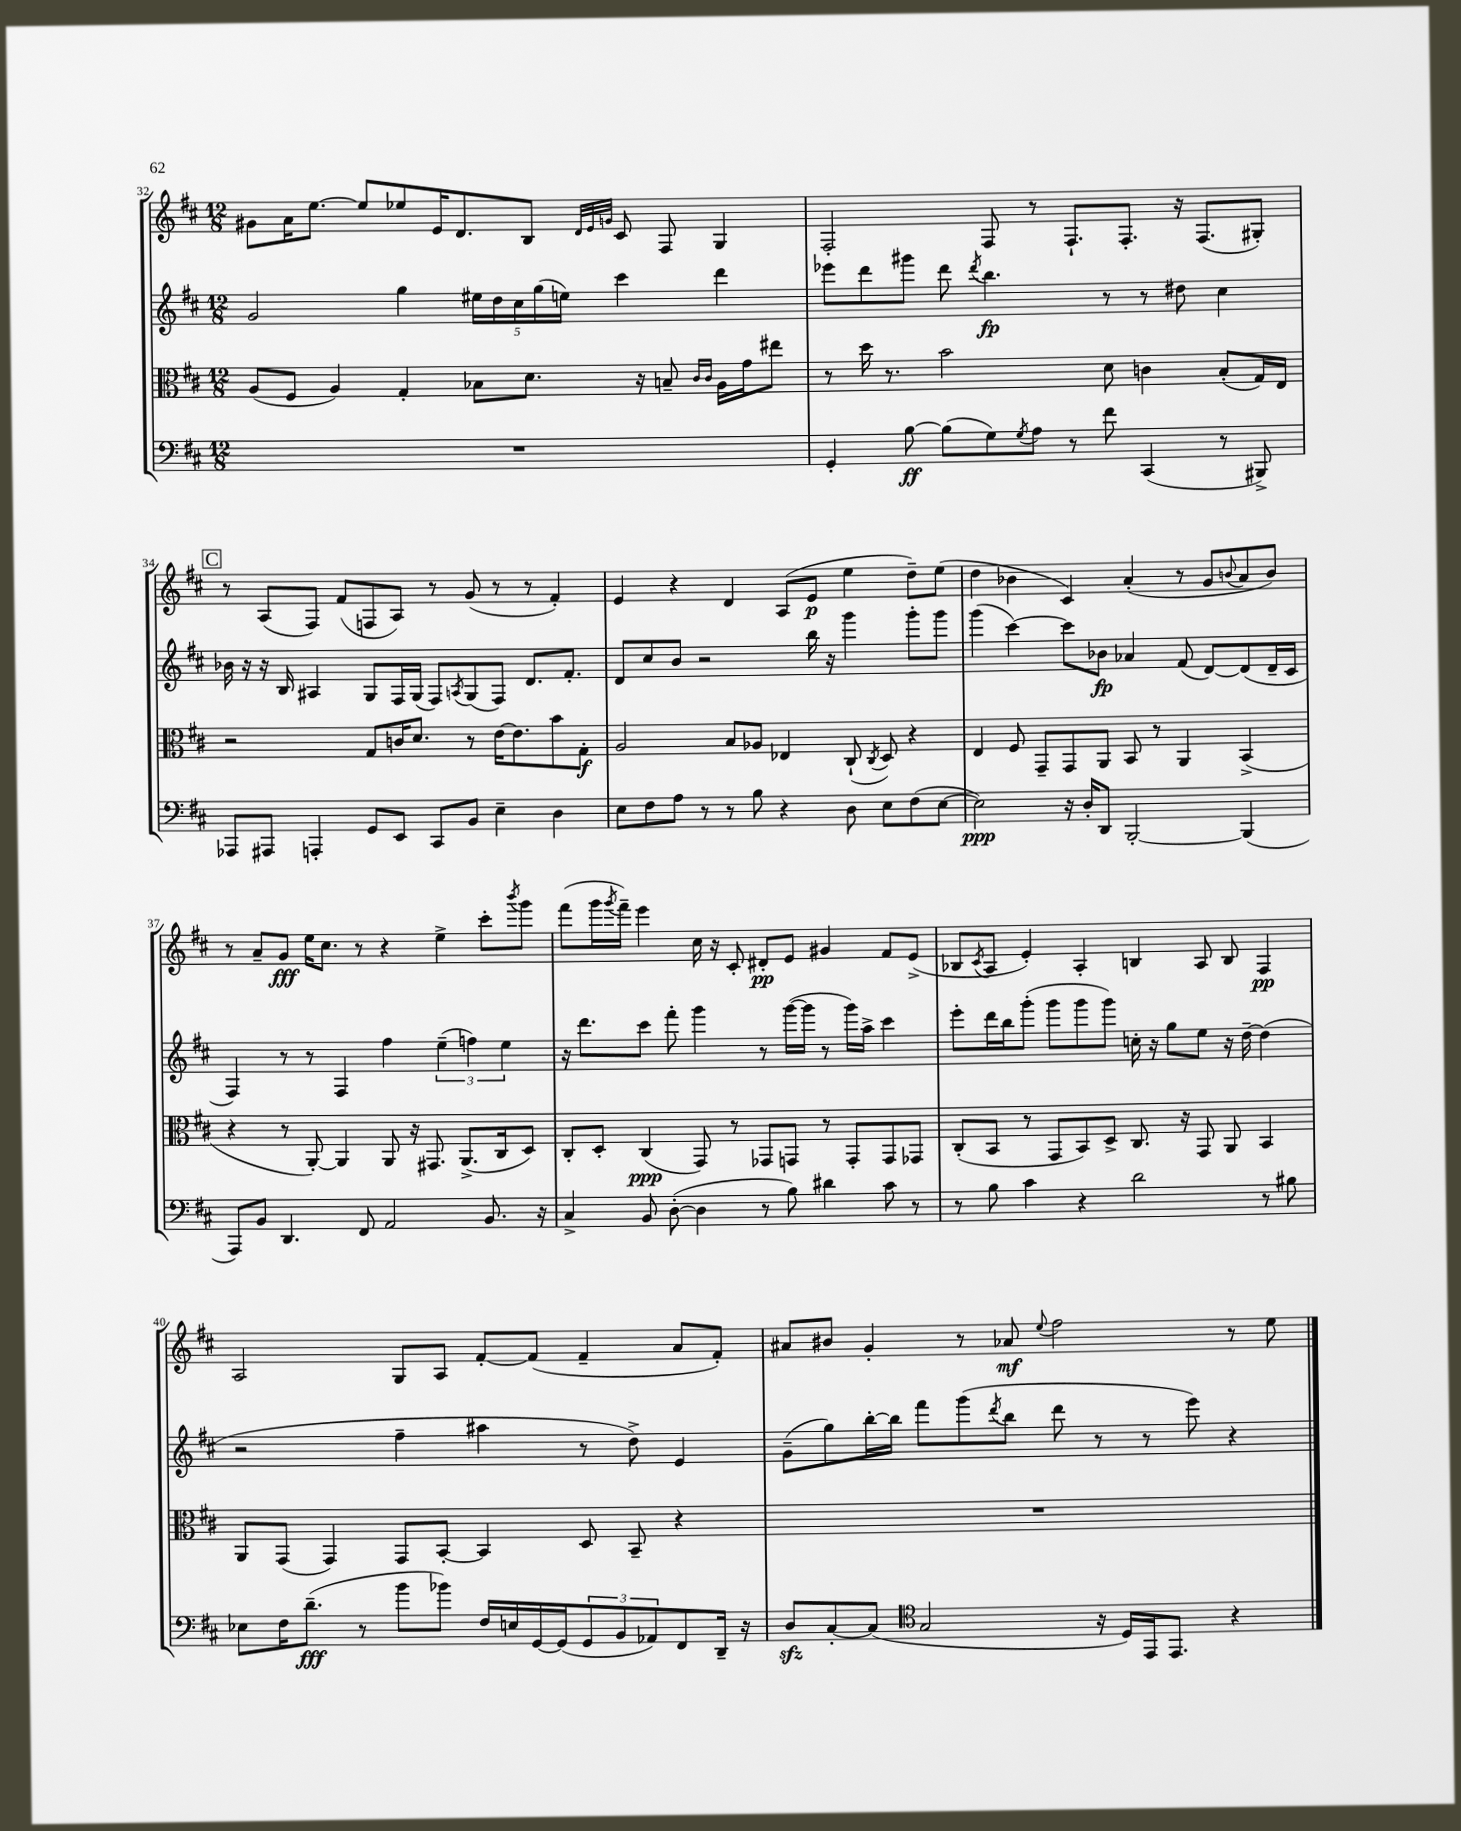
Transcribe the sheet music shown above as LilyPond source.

<<
\new StaffGroup <<
\new Staff = "s0" {
    \clef treble \key d \major \numericTimeSignature \time 12/8
    gis'8 a'16 e''8.~ e''8 ees''8 e'16 d'8. b8 \grace { d'32 e'32 g'32 } cis'8 fis8 g4 |
    fis2-. fis8 r8 fis8.-! fis8.-. r16 fis8.( gis8-.) |
    \mark \markup { \box "C" } r8 a8( fis8) fis'8( f8 a8) r8 g'8( r8 r8 fis'4-.) |
    e'4 r4 d'4 a8( e'8\p e''4 d''8--) e''8( |
    d''4 bes'4 cis'4) a'4-.( r8 g'8 \appoggiatura { b'8 } a'8 b'8) |
    r8 a'8-- g'8\fff e''16 cis''8. r8 r4 e''4-> cis'''8-. \acciaccatura { b'''8 } g'''8 |
    fis'''8( g'''16 \acciaccatura { g'''8 } fis'''16--) e'''4 cis''16 r16 cis'8-. dis'8-.\pp e'8 gis'4 fis'8 e'8->( |
    bes8 \acciaccatura { cis'8 } a8 e'4-.) a4-. b4 a8 b8 fis4\pp |
    a2 g8 a8 fis'8~-. fis'8( fis'4-- a'8 fis'8-.) |
    ais'8 bis'8 g'4-. r8 aes'8\mf \appoggiatura { e''8 } fis''2 r8 e''8 \bar "|." |
}
\new Staff = "s1" {
    \clef treble \key d \major \numericTimeSignature \time 12/8
    g'2 g''4 \tuplet 5/4 { eis''16 d''16 cis''16 g''16( e''16) } cis'''4 d'''4 |
    ees'''8 d'''8 gis'''8 d'''8 \acciaccatura { d'''8 } b''4.\fp r8 r8 dis''8 cis''4 |
    \mark \markup { \box "C" } bes'16 r16 r16 b16 ais4 g8 fis16 g16( fis8) \acciaccatura { a8 } g8( fis8) d'8. fis'8.-. |
    d'8 cis''8 b'8 r2 b''16 r16 g'''4 g'''8-. g'''8 |
    g'''4( cis'''4~) cis'''8 bes'8\fp aes'4 fis'8( d'8~) d'8( d'16-- cis'16 |
    fis4) r8 r8 fis4 fis''4 \tuplet 3/2 { e''4--( f''4) e''4 } |
    r16 d'''8. cis'''8 fis'''8-. g'''4 r8 g'''16~( g'''16 r8 g'''16) a''16-> cis'''4 |
    e'''8-. d'''16 b''16 g'''8-.( g'''8 g'''8 g'''8) c''16-. r16 g''8 e''8 r16 d''16~-- d''4( |
    r2 fis''4-- ais''4 r8 d''8->) e'4 |
    g'8--( g''8) b''16~-. b''16 fis'''8 g'''8( \acciaccatura { d'''8 } b''8 d'''8 r8 r8 e'''8) r4 \bar "|." |
}
\new Staff = "s2" {
    \clef alto \key d \major \numericTimeSignature \time 12/8
    a8( fis8 a4) g4-. bes8 d'8. r16 b8-- \grace { cis'16 cis'16 } a16 g'16 eis''8 |
    r8 d''16 r8. b'2 d'8 c'4 b8-.( g16) e16 |
    \mark \markup { \box "C" } r2 g8 c'16 d'8. r8 e'16~ e'8. b'8 g8-.\f |
    a2 b8 aes8 ees4 cis8-!( \acciaccatura { cis8 } d8) r4 |
    e4 fis8 g,8-- g,8 a,8 b,8 r8 a,4 b,4->( |
    r4 r8 a,8~-.) a,4 a,8 r16 gis,8. a,8.->( cis16 d8) |
    cis8-. d8-. cis4\ppp( g,8) r8 ges,8 g,8 r8 g,8-. g,8 ges,8 |
    cis8-.( b,8 r8 g,8 b,8) d8-> cis8. r16 g,8 a,8 b,4 |
    a,8 g,8( g,4) g,8 b,8~-. b,4 d8 b,8-- r4 |
    R1. \bar "|." |
}
\new Staff = "s3" {
    \clef bass \key d \major \numericTimeSignature \time 12/8
    R1. |
    g,4-. b8~\ff b8( g8) \acciaccatura { g8 } a8 r8 fis'8 cis,4( r8 bis,,8->) |
    \mark \markup { \box "C" } aes,,8 ais,,8 a,,4-. g,8 e,8 cis,8 b,8 e4-- d4 |
    e8 fis8 a8 r8 r8 b8 r4 d8 e8 fis8( e8~ |
    e2\ppp) r16 d16-. d,8 b,,2~-. b,,4( |
    a,,8) b,8 d,4. fis,8 a,2 b,8. r16 |
    cis4-> b,8 d8~-.( d4 r8 b8) dis'4 cis'8 r8 |
    r8 b8 cis'4 r4 d'2 r8 bis8 |
    ees8 fis16 d'8.--\fff( r8 b'8 bes'8) fis16 e16 g,16~ g,16( \tuplet 3/2 { g,8 b,8 aes,8) } fis,8 d,16-- r16 |
    d8\sfz cis8~-. cis8( \clef tenor g2 r16 d16) e,16 e,8. r4 \bar "|." |
}
>>
>>
\layout { \context { \Score currentBarNumber = #32 } }
